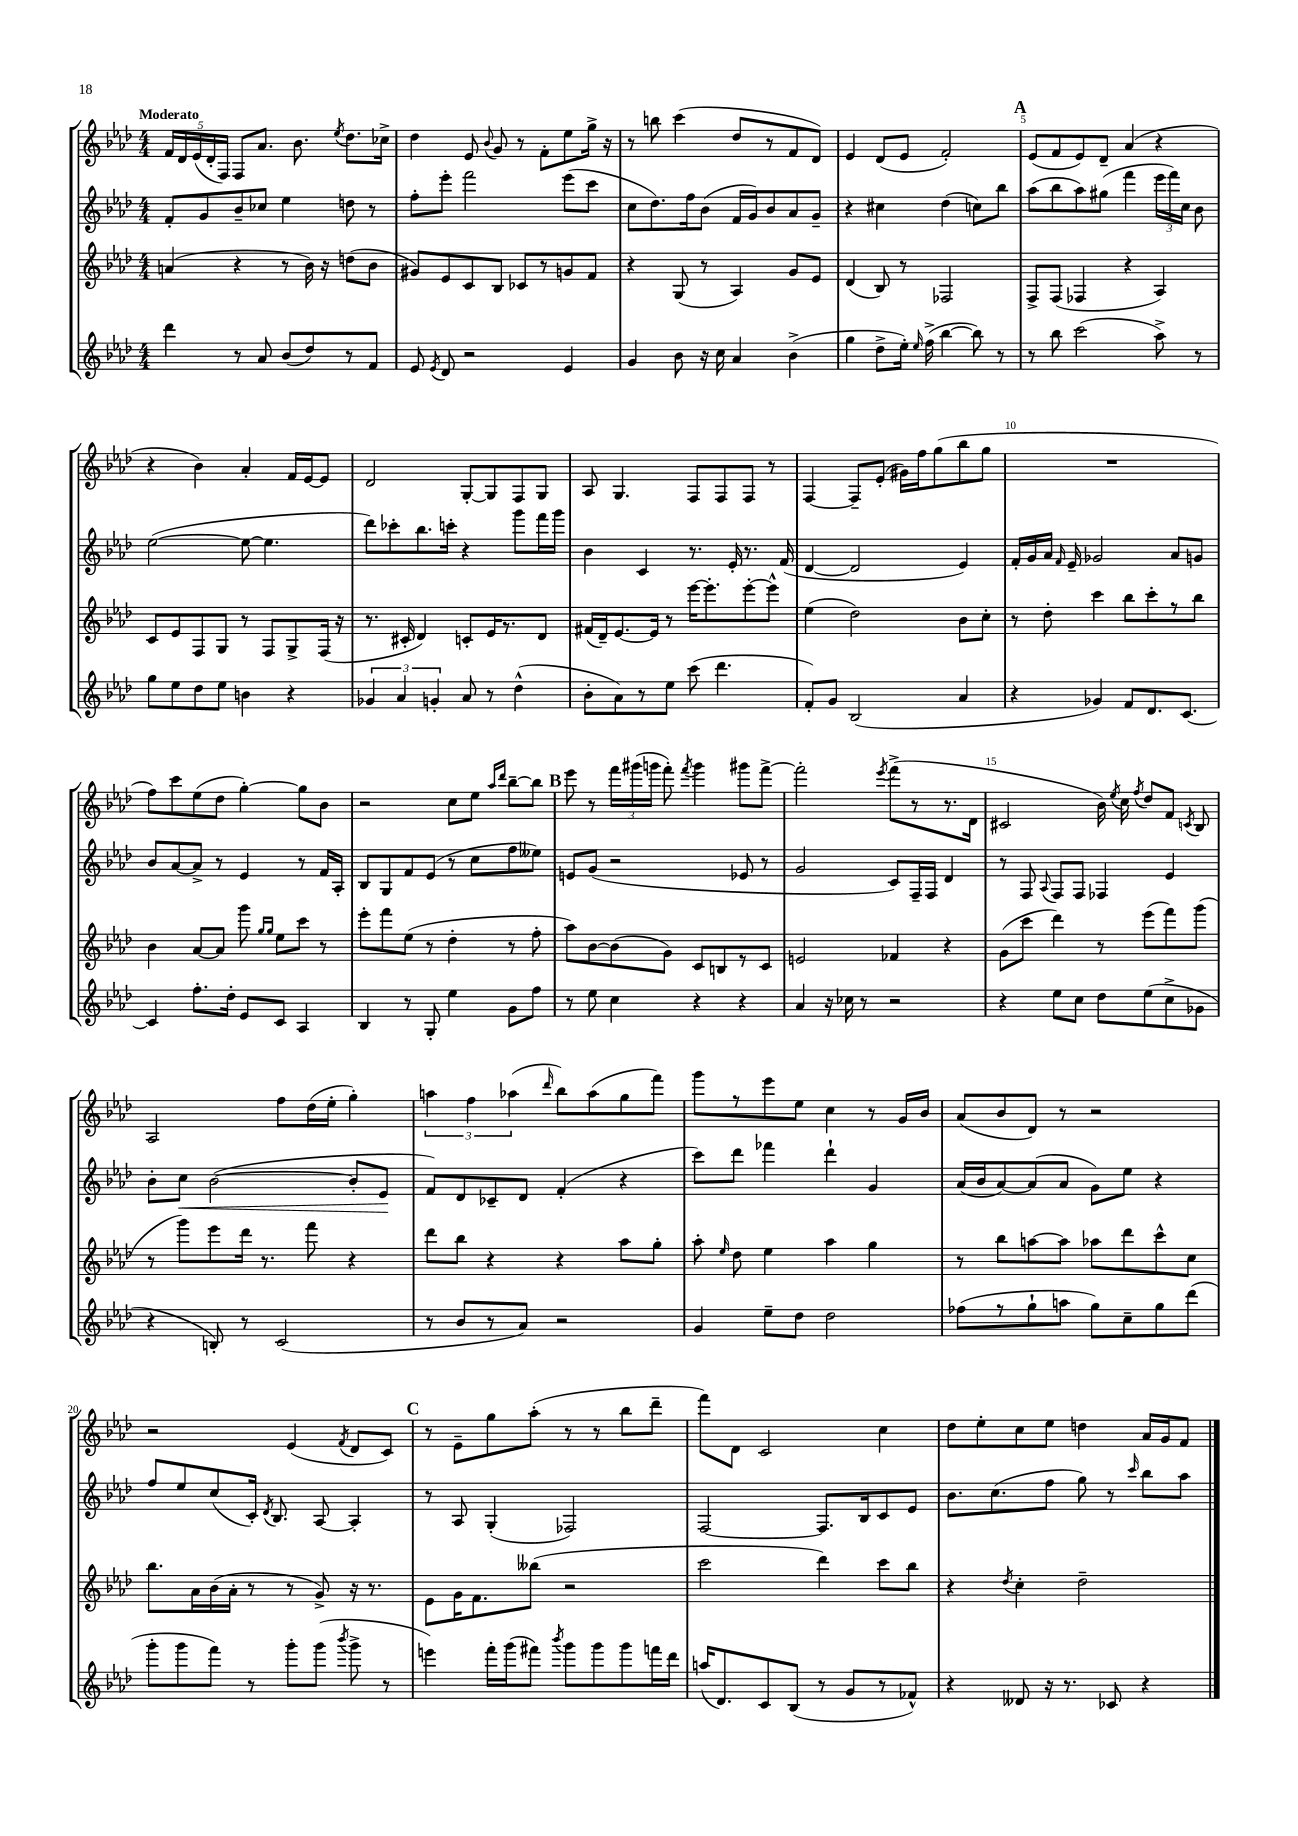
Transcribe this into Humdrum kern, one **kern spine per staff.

**kern	**kern	**kern	**dynam	**kern
*part4	*part3	*part2	*part2	*part1
*staff4	*staff3	*staff2	*staff2	*staff1
*clefG2	*clefG2	*clefG2	*	*clefG2
*k[b-e-a-d-]	*k[b-e-a-d-]	*k[b-e-a-d-]	*	*k[b-e-a-d-]
*M4/4	*M4/4	*M4/4	*	*M4/4
=1	=1	=1	=1	=1
!	!	!	!	!LO:TX:a:B:t=Moderato
4ddd-\	(4an/	8f'/L	.	20f/LL
.	.	.	.	20d-/
.	.	.	.	(20e-/
.	.	8g/	.	.
.	.	.	.	20d-'/
.	.	.	.	20F/JJ)
8r	4r	8b-~/	.	8F/L
8a-/	.	8cc-X/J	.	8.a-/J
(8b-/L	8r	4ee-\	.	.
.	.	.	.	8.b-\
8dd-/)	16b-\)	.	.	.
.	16r	.	.	.
.	.	.	.	8qee-/
8r	(8ddn\L	8ddn\	.	8.dd-\L
8f/J	8b-\J	8r	.	.
.	.	.	.	16cc-X^\Jk
=2	=2	=2	=2	=2
8e-/	8g#X/L)	8ff'\L	.	4dd-\
8qe-/	.	.	.	.
8d-/	8e-/	8eee-'\J	.	.
2r	8c/	2fff\	.	8e-/
.	.	.	.	8qqb-/
.	8B-/J	.	.	8g/
.	8c-X/L	.	.	8r
.	8r	.	.	8f'\L
4e-/	8gn/	(8eee-\L	.	8ee-\
.	8f/J	8ccc\J	.	16gg^\Jk
.	.	.	.	16r
=3	=3	=3	=3	=3
4g/	4r	8cc\L	.	8r
.	.	8.dd-\)	.	8bbn\
8b-\	(8G/	.	.	(4ccc\
.	.	16ff\k	.	.
16r	8r	(8b-\J	.	.
16cc\	.	.	.	.
4a-/	4A-/)	16f/LL	.	8dd-/L
.	.	16g/J)	.	.
.	.	8b-/	.	8r
(4b-^\	8g/L	8a-/	.	8f/
.	8e-/J	8g~/J	.	8d-/J)
=4	=4	=4	=4	=4
4gg\	(4d-/	4r	.	4e-/
8dd-^\L	8B-/)	4cc#X\	.	(8d-/L
16ee-'\Jk)	8r	.	.	8e-/J
16qqee-/	.	.	.	.
(16ff^\	.	.	.	.
[4bb-\	2F-X/	(4dd-\	.	2f'/)
8bb-\])	.	8ccn\L)	.	.
8r	.	8bb-\J	.	.
!!LO:REH:place=s1:t=A
=5	=5	=5	=5	=5
8r	8F^/L	(8aa-\L	.	(8e-/L
8bb-\	(8F/J	8bb-\	.	8f/
(2ccc\	4F-X/	8aa-\)	.	8e-/)
.	.	(8gg#X\J	.	8d-~/J
.	4r	4fff\	.	(4a-/
8aa-^\)	4A-/)	24eee-\LL	.	4r
.	.	24fff\)	.	.
.	.	24cc\JJ	.	.
8r	.	8b-\	.	.
!!LO:LB:g=z
=6	=6	=6	=6	=6
8gg\L	8c/L	([2ee-\	.	4r
8ee-\	8e-/	.	.	.
8dd-\	8F/	.	.	4b-\)
8ee-\J	8G/J	.	.	.
4bn\	8r	8ee-\_	.	4a-'/
.	8F/L	4.ee-\]	.	.
4r	8G^/	.	.	16f/LL
.	.	.	.	[16e-/J
.	(16F/Jk	.	.	8e-/J]
.	16r	.	.	.
=7	=7	=7	=7	=7
6g-X/	8.r	8ddd-\L)	.	2d-/
.	.	8ccc-X'\	.	.
6a-/	.	.	.	.
.	16c#X'/	.	.	.
.	4d-/)	8.bb-\	.	.
6gn'/	.	.	.	.
.	.	16cccn'\Jk	.	.
8a-/	8cn'/L	4r	.	[8G'/L
8r	16e-/K	.	.	8G/]
.	8.r	.	.	.
(4dd-^^\	.	8ggg\L	.	8F/
.	8d-/J	16fff\L	.	8G/J
.	.	16ggg\JJ	.	.
=8	=8	=8	=8	=8
8b-'\L	(16f#X/LL	4b-\	.	8A-/
.	16d-~/J)	.	.	.
8a-\)	[8.e-/	.	.	4.G/
8r	.	4c/	.	.
.	16e-/Jk]	.	.	.
8ee-\J	8r	.	.	.
(8ccc\	[16eee-\KL	8.r	.	8F/L
.	8.eee-'\]	.	.	.
4.ddd-\	.	.	.	8F/
.	.	16e-'/	.	.
.	[8eee-'\	8.r	.	8F/J
.	8eee-^^\J]	.	.	8r
.	.	(16f/	.	.
=9	=9	=9	=9	=9
8f'/L)	(4ee-\	[4d-/	.	[4F/
8g/J	.	.	.	.
(2B-/	2dd-\)	2d-/]	.	8F~/L]
.	.	.	.	(8e-'/J
.	.	.	.	16g#X\LL)
.	.	.	.	16ff\J
.	.	.	.	(8gg\
4a-/	8b-\L	4e-/)	.	8bb-\
.	8cc'\J	.	.	8gg\J
=10	=10	=10	=10	=10
4r	8r	16f'/LL	.	1r
.	.	16g/	.	.
.	8dd-'\	16a-/JJ	.	.
.	.	16qqf/	.	.
.	.	16e-~/	.	.
4g-X/)	4ccc\	2g-X/	.	.
8f/L	8bb-\L	.	.	.
8.d-/	8ccc'\	.	.	.
.	8r	8a-/L	.	.
[8.c/J	.	.	.	.
.	8bb-\J	8gn/J	.	.
!!LO:LB:g=z
=11	=11	=11	=11	=11
4c/]	4b-\	8b-/L	.	8ff\L)
.	.	[8a-/	.	8ccc\
8.ff'\L	[8a-/L	8a-^/J]	.	(8ee-\
.	8a-/J]	8r	.	8dd-\J
16dd-'\Jk	.	.	.	.
8e-/L	8ggg\	4e-/	.	[4gg'\)
.	16qqgg/LL	.	.	.
.	16qqgg/JJ	.	.	.
8c/J	8ee-\L	.	.	.
4A-/	8ccc\J	8r	.	8gg\L]
.	8r	16f/LL	.	8b-\J
.	.	16A-'/JJ	.	.
=12	=12	=12	=12	=12
4B-/	8eee-'\L	8B-/L	.	2r
.	8fff\	8G/	.	.
8r	(8ee-\J	8f/	.	.
8G'/	8r	(8e-/J	.	.
4ee-\	4dd-'\	8r	.	8cc\L
.	.	8cc\L	.	8ee-\J
.	.	.	.	16qqaa-/LL
.	.	.	.	16qqddd-/JJ
8g\L	8r	8ff\	.	[8bb-~\L
8ff\J	8ff'\	8ee--X\J)	.	8bb-\J]
!!LO:REH:place=s1:t=B
=13	=13	=13	=13	=13
8r	8aa-\L)	8en/L	.	8eee-\
8ee-\	[8b-\	(8g/J	.	8r
4cc\	(8b-\]	2r	.	24fff\LL
.	.	.	.	(24ggg#X\
.	.	.	.	24gggn\JJ
.	8g\J)	.	.	8fff'\)
.	.	.	.	8qfff/
4r	8c/L	.	.	4ggg\
.	8Bn/	.	.	.
4r	8r	8e-X/	.	8ggg#X\L
.	8c/J	8r	.	[8fff^\J
=14	=14	=14	=14	=14
4a-/	2en/	2g/	.	2fff'\]
16r	.	.	.	.
16cc-X\	.	.	.	.
8r	.	.	.	.
.	.	.	.	8qeee-/
2r	4f-X/	8c/L)	.	(8fff^\L
.	.	16F~/L	.	8r
.	.	16F/JJ	.	.
.	4r	4d-/	.	8.r
.	.	.	.	16d-\Jk
=15	=15	=15	=15	=15
4r	(8g\L	8r	.	2c#X/
.	8ccc\J	8F/	.	.
.	.	8qqA-/	.	.
8ee-\L	4ddd-\)	8F/L	.	.
8cc\J	.	8F/J	.	.
8dd-\L	8r	4F-X/	.	16b-\)
.	.	.	.	8qee-/
.	.	.	.	16cc\
.	.	.	.	8qff/
(8ee-\	(8eee-\L	.	.	8dd-/L
8cc^\	8fff\)	4e-/	.	8f/J
.	.	.	.	8qcn/
8g-X\J	(8ggg\J	.	.	8B-/
!!LO:LB:g=z
=16	=16	=16	=16	=16
4r	8r	8b-'\L	.	2A-/
!	!	!	!LO:HP:b	!
.	8ggg\L)	8cc\J	<	.
8Bn'/)	8eee-\	([2b-\	.	.
8r	16ddd-\Jk	.	.	.
.	8.r	.	.	.
(2c/	.	.	.	8ff\L
.	8fff\	.	.	(16dd-\L
.	.	.	.	16ee-'\JJ
.	4r	8b-'/L]	.	4gg'\)
.	.	8e-/J	.	.
.	.	.	[	.
=17	=17	=17	=17	=17
8r	8ddd-\L	8f/L)	.	6aan\
8b-/L	8bb-\J	8d-/	.	.
.	.	.	.	6ff\
8r	4r	8c-X~/	.	.
.	.	.	.	(6aa-X\
8a-/J)	.	8d-/J	.	.
.	.	.	.	16qqddd-/
2r	4r	(4f'/	.	8bb-\L)
.	.	.	.	(8aa-\
.	8aa-\L	4r	.	8gg\
.	8gg'\J	.	.	8fff\J)
=18	=18	=18	=18	=18
4g/	8aa-'\	8ccc\L)	.	8ggg\L
.	16qqee-/	.	.	.
.	8dd-\	8ddd-\J	.	8r
8ee-~\L	4ee-\	4fff-X\	.	8eee-\
8dd-\J	.	.	.	8ee-\J
2dd-\	4aa-\	4ddd-`\	.	4cc\
.	4gg\	4g/	.	8r
.	.	.	.	16g/LL
.	.	.	.	16b-/JJ
=19	=19	=19	=19	=19
(8ff-X\L	8r	(16a-/LL	.	(8a-/L
.	.	16b-/J	.	.
8r	8bb-\L	[8a-/)	.	8b-/
8gg`\	[8aan\	(8a-/]	.	8d-/J)
8aan\J	8aa\J]	8a-/J	.	8r
8gg\L)	8aa-X\L	8g\L)	.	2r
8cc~\	8ddd-\	8ee-\J	.	.
8gg\	8ccc^^\	4r	.	.
(8ddd-\J	8cc\J	.	.	.
!!LO:LB:g=z
=20	=20	=20	=20	=20
8ggg'\L	8.bb-\L	8ff/L	.	2r
8ggg\	.	8ee-/	.	.
.	16a-\L	.	.	.
8fff\J)	(16b-\	(8cc/	.	.
.	16a-'\JJ	.	.	.
8r	8r	16c'/Jk)	.	.
.	.	8qd-/	.	.
.	.	8.B-/	.	.
8ggg'\L	8r	.	.	(4e-/
(8ggg\J	8g^/)	[8A-/	.	.
8qbbb-/	.	.	.	8qf/
8ggg^\	16r	4A-'/]	.	8d-/L
.	8.r	.	.	.
8r	.	.	.	8c/J)
!!LO:REH:place=s1:t=C
=21	=21	=21	=21	=21
4eeen\)	8e-\L	8r	.	8r
.	16g\K	8A-/	.	8e-~\L
.	8.f\	.	.	.
16fff'\LL	.	(4G'/	.	8gg\
(16ggg\J	.	.	.	.
8fff#X\J)	(8bb--X\J	.	.	(8aa-'\J
8qbbb-/	.	.	.	.
8ggg\L	2r	2F-X/)	.	8r
8ggg\	.	.	.	8r
8ggg\	.	.	.	8bb-\L
16fffn\L	.	.	.	8ddd-~\J
16ddd-\JJ	.	.	.	.
=22	=22	=22	=22	=22
(16aan/KL	2ccc\	[2F/	.	8fff\L)
8.d-/)	.	.	.	.
.	.	.	.	8d-\J
8c/	.	.	.	2c/
(8B-/J	.	.	.	.
8r	4ddd-\)	8.F/L]	.	.
8g/L	.	.	.	.
.	.	16B-/k	.	.
8r	8ccc\L	8c/	.	4cc\
8f-X^^/J)	8bb-\J	8e-/J	.	.
=23	=23	=23	=23	=23
4r	4r	8.b-\L	.	8dd-\L
.	.	.	.	8ee-'\
.	.	(8.cc\	.	.
.	8qdd-/	.	.	.
8d--X/	4cc'\	.	.	8cc\
16r	.	8ff\J	.	8ee-\J
8.r	.	.	.	.
.	2dd-~\	8gg\)	.	4ddn\
8c-X/	.	8r	.	.
.	.	16qqccc/	.	.
4r	.	8bb-\L	.	16a-/LL
.	.	.	.	16g/J
.	.	8aa-\J	.	8f/J
==	==	==	==	==
*-	*-	*-	*-	*-
